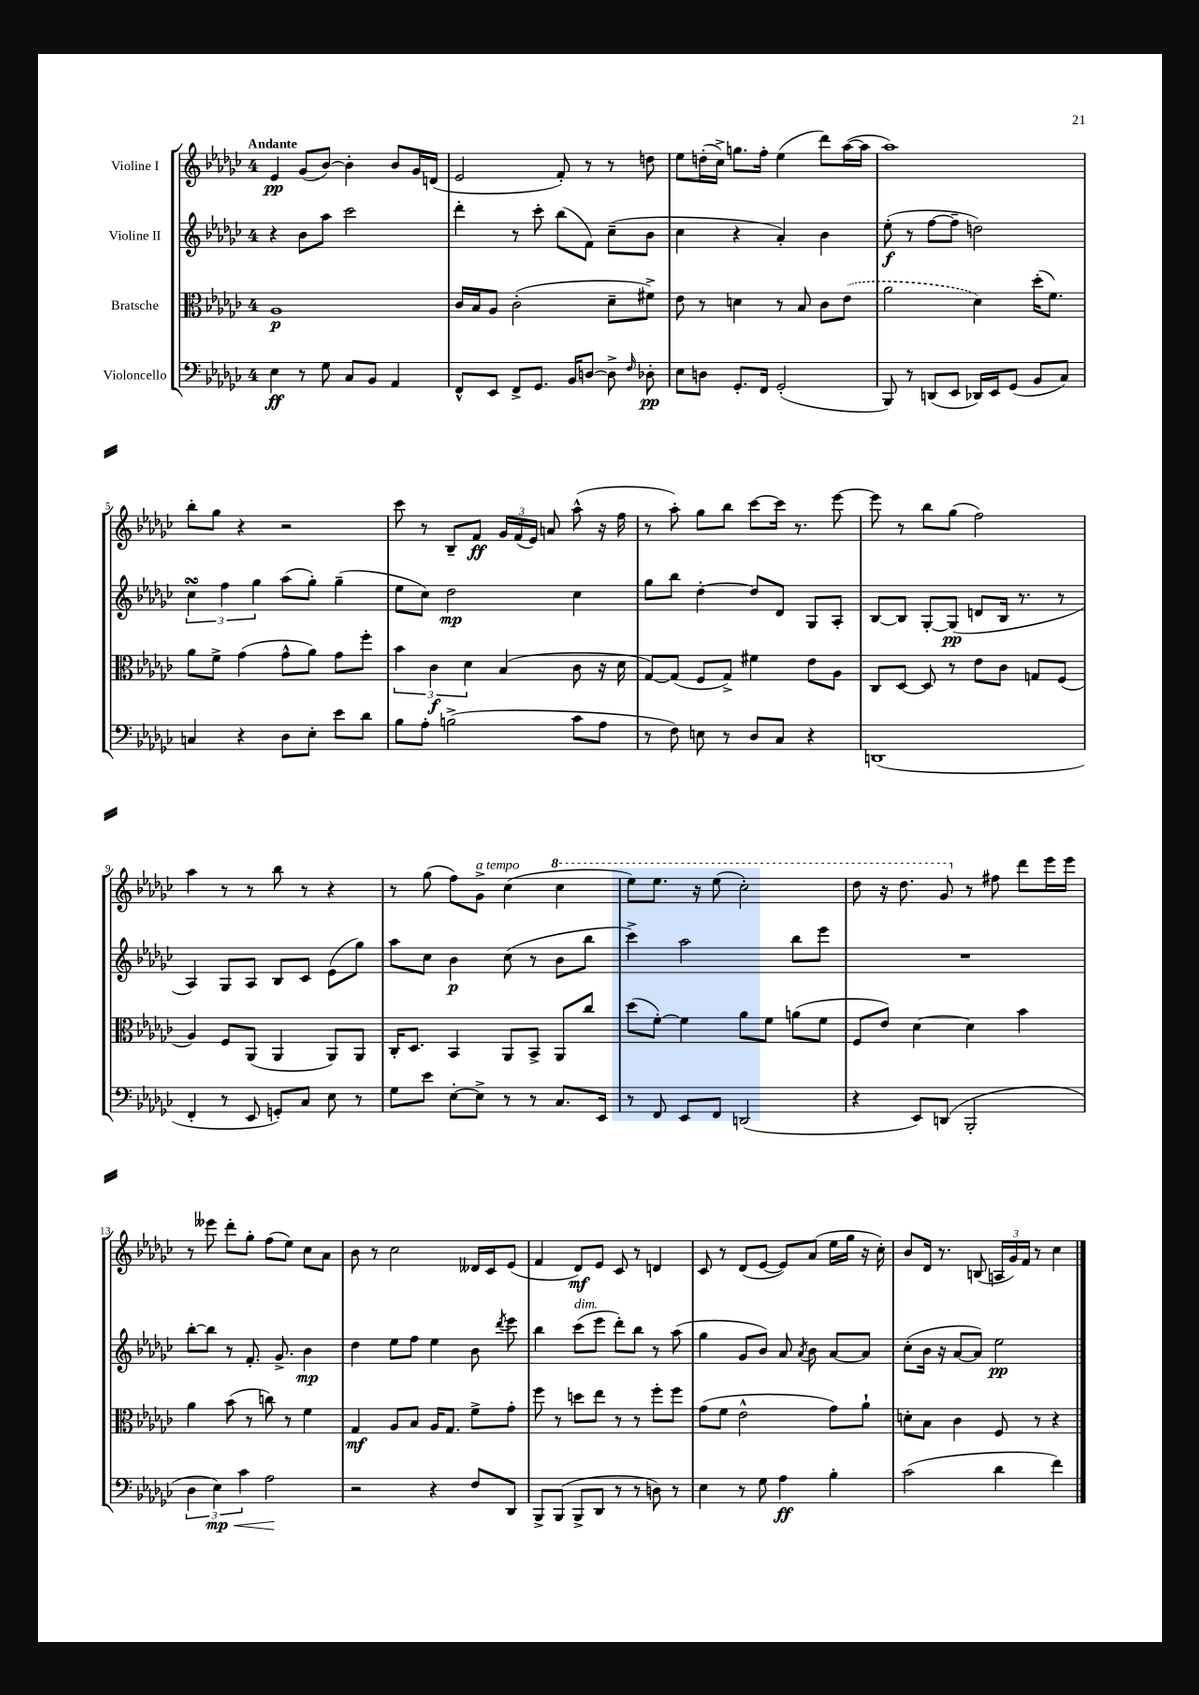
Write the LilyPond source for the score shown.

<<
\new StaffGroup <<
\new Staff = "s0" \with { instrumentName = "Violine I" } {
    \clef treble \key ges \major \once \override Staff.TimeSignature.style = #'single-digit \time 4/4 \tempo "Andante"
    \autoBeamOff ees'4\pp ges'8[( bes'8]~) bes'4-. bes'8[ ges'16 d'16]( |
    ees'2 f'8-.) r8 r8 d''8 |
    ees''8[ d''16-.( ces''16]->) g''8.[ f''16]-. ees''4( des'''8[) aes''16~( aes''16] |
    aes''1) |
    bes''8[-. ges''8] r4 r2 |
    ces'''8 r8 bes8[-- f'8]\ff \tuplet 3/2 { ges'16[ f'16( ees'16]) } a'8 aes''8-^( r16 f''16 |
    r8 aes''8-.) ges''8[ bes''8] ces'''8[~ ces'''16] r8. ees'''8~ |
    ees'''8 r8 bes''8[ ges''8]( f''2) |
    aes''4 r8 r8 bes''8 r8 r4 |
    r8 ges''8( f''8[) ges'8]->^\markup { \italic "a tempo" } ces''4( \ottava #1 ces'''4 |
    ees'''8[) ees'''8.] r16 ees'''8( ces'''2-.) |
    des'''8 r16 des'''8. ges''8 \ottava #0 r8 fis''8 des'''8[ ees'''16 ees'''16] |
    r8 eeses'''8 des'''8[-. ges''8]-. f''8[( ees''8]) ces''8[ aes'8] |
    bes'8 r8 ces''2 deses'16[ ces'16 ees'8]( |
    f'4 des'8[\mf) ees'8] ces'8 r8 d'4 |
    ces'8 r8 des'8[( ees'8]~ ees'8[) aes'8]( ees''16[ ges''16] r16 ces''16-.) |
    bes'8[ des'16] r8. b8( \tuplet 3/2 { a16[ ges'16) f'16] } r8 ces''4 \bar "|." |
}
\new Staff = "s1" \with { instrumentName = "Violine II" } {
    \clef treble \key ges \major \once \override Staff.TimeSignature.style = #'single-digit \time 4/4
    \autoBeamOff r4 bes'8[ aes''8] ces'''2 |
    des'''4-. r8 ces'''8-. bes''8[( f'8]) ces''8[--( bes'8] |
    ces''4 r4 aes'4-.) bes'4 |
    ees''8-.\f( r8 f''8[~ f''8]-- d''2) |
    \tuplet 3/2 { ces''4\turn f''4 ges''4 } aes''8[( ges''8]-.) ges''4--( |
    ees''8[ ces''8]) des''2\mp ces''4 |
    ges''8[ bes''8] des''4~-. des''8[ des'8] ges8[ aes8]-. |
    bes8[~ bes8] ges8[~-. ges8]\pp( d'8[ bes16] r8. r8 |
    aes4) ges8[ aes8] bes8[ ces'8] ees'8[( ges''8]) |
    aes''8[ ces''8] bes'4\p ces''8( r8 bes'8[ bes''8] |
    ces'''4->) aes''2 bes''8[ ees'''8] |
    R1 |
    bes''8[~-. bes''8] r8 f'8.-. ges'8.-> bes'4\mp |
    des''4 ees''8[ f''8] ees''4 bes'8 \acciaccatura { des'''8 } ees'''8 |
    bes''4 ces'''8[^\markup { \italic "dim." }( ees'''8] des'''8[-.) bes''8] r8 aes''8( |
    ges''4 ges'8[ bes'8]) aes'8 \acciaccatura { aes'8 } bes'8 aes'8[~ aes'8] |
    ces''8[-.( bes'16] r16 aes'8[~ aes'8]) ees''2\pp \bar "|." |
}
\new Staff = "s2" \with { instrumentName = "Bratsche" } {
    \clef alto \key ges \major \once \override Staff.TimeSignature.style = #'single-digit \time 4/4
    \autoBeamOff aes1\p |
    ces'16[ bes16 aes8] ces'2-.( des'8[-- fis'8]->) |
    ees'8 r8 d'4 r8 bes8 ces'8[ \once \slurDashed ees'8]( |
    aes'2 des'4) des''16[-.( f'8.]) |
    aes'8[ f'8]-> ges'4( ges'8[-^ aes'8]) ges'8[ f''8]-. |
    \tuplet 3/2 { bes'4 ces'4\f des'4 } bes4( ces'8 r16 des'16 |
    ges8[~) ges8]( f8[ ges8]->) fis'4 ees'8[ aes8] |
    ces8[ des8]~ des8 r8 ees'8[ ces'8] g8[ f8]( |
    aes4) f8[ aes,8]( aes,4 aes,8[) aes,8] |
    ces16[-. des8.] bes,4 aes,8[ bes,8]-> aes,8[ ces''8] |
    des''8[( f'8]~-.) f'4 aes'8[ f'8] a'8[( f'8] |
    f8[ ees'8]) des'4~ des'4 bes'4 |
    aes'4 bes'8( r8 c''8) r8 f'4 |
    ges4\mf aes8[ bes8] aes16[ ges8.] f'8[-> ges'8]-. |
    f''8 r8 d''8[ ees''8] r8 r8 f''8[-. f''8] |
    ges'8[( f'8] ees'2-^ ges'8[) aes'8]-! |
    d'8[-. bes8] ces'4 f8 r8 r4 \bar "|." |
}
\new Staff = "s3" \with { instrumentName = "Violoncello" } {
    \clef bass \key ges \major \once \override Staff.TimeSignature.style = #'single-digit \time 4/4
    \autoBeamOff ees4\ff r8 ges8 ces8[ bes,8] aes,4 |
    f,8[-^ ees,8] f,8[-> ges,8.] bes,16[ d8]~ d8-> \grace { f16 } des8-.\pp |
    ees8[ d8] ges,8.[-. f,16] ges,2-.( |
    bes,,8) r8 d,8[( ees,8] des,16[) ees,16 ges,8]( bes,8[ ces8]) |
    c4 r4 des8[ ees8]-. ees'8[ des'8] |
    bes8[ aes8]-. b2->( ces'8[ aes8] |
    r8 f8) e8 r8 des8[ ces8] r4 |
    d,1( |
    f,4-. r8 ees,8 g,8[-.) ces8] ees8 r8 |
    ges8[ ees'8] ees8[~-. ees8]-> r8 r8 ces8.[ ees,16] |
    r8 f,8 ees,8[ f,8] d,2( |
    r4 ees,8[) d,8]( bes,,2-. |
    \tuplet 3/2 { des4 ees4\mp\<) ces'4 } aes2\! |
    r2 r4 f8[ des,8] |
    bes,,8[-> bes,,8]( bes,,8[-> des,8] r8 r8 d8) r8 |
    ees4 r8 ges8 aes4\ff bes4-. |
    ces'2( des'4 f'4) \bar "|." |
}
>>
>>
